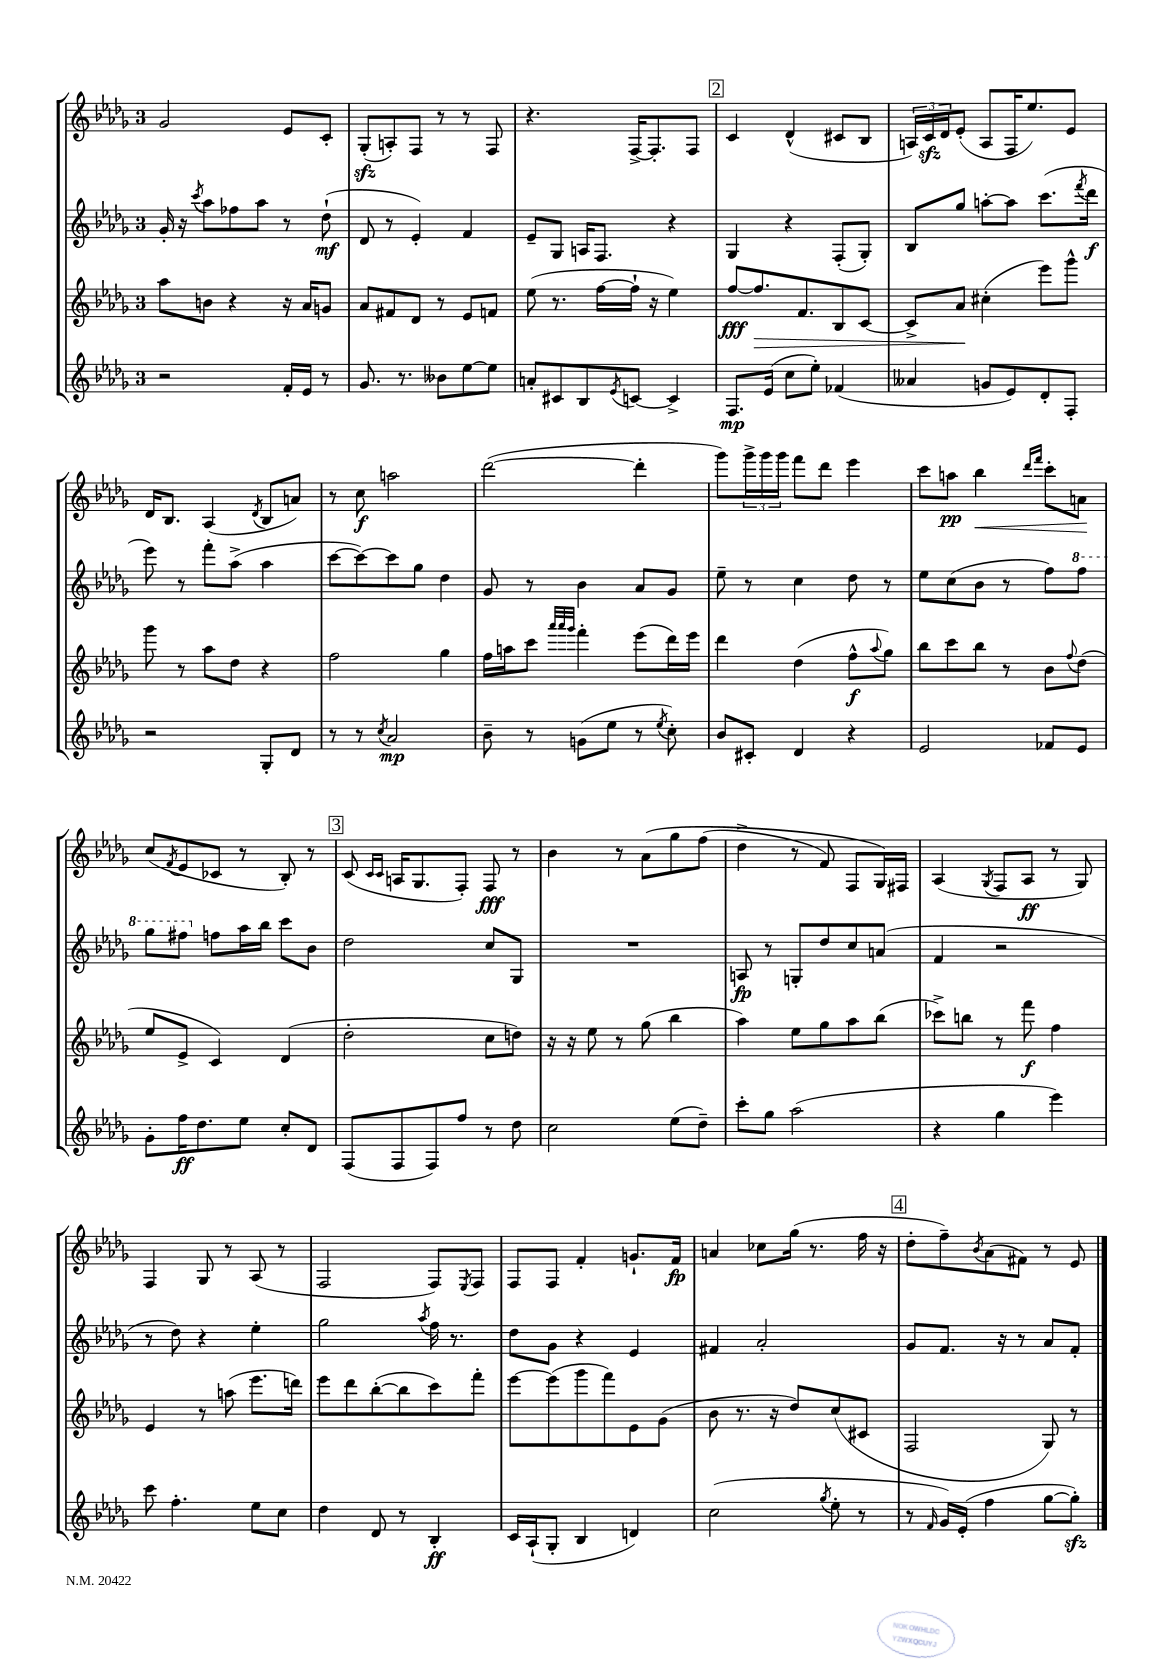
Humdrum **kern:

**kern	**dynam	**kern	**dynam	**kern	**dynam	**kern	**dynam
*part4	*part4	*part3	*part3	*part2	*part2	*part1	*part1
*staff4	*staff4	*staff3	*staff3	*staff2	*staff2	*staff1	*staff1
*clefG2	*	*clefG2	*	*clefG2	*	*clefG2	*
*k[b-e-a-d-g-]	*	*k[b-e-a-d-g-]	*	*k[b-e-a-d-g-]	*	*k[b-e-a-d-g-]	*
*M3/4	*	*M3/4	*	*M3/4	*	*M3/4	*
=9	=9	=9	=9	=9	=9	=9	=9
2r	.	8aa-\L	.	16g-'/	.	2g-/	.
.	.	.	.	16r	.	.	.
.	.	.	.	8qccc/	.	.	.
.	.	8bn\J	.	8aa-\L	.	.	.
.	.	4r	.	8ff-X\	.	.	.
.	.	.	.	8aa-\J	.	.	.
16f'/LL	.	16r	.	8r	.	8e-/L	.
16e-/JJ	.	16a-/KL	.	.	.	.	.
8r	.	8gn/J	.	(8dd-`\	mf	8c'/J	.
=10	=10	=10	=10	=10	=10	=10	=10
8.g-/	.	8a-/L	.	8d-/	.	(8G-zz'/L	.
.	.	8f#X/	.	8r	.	8An'/)	.
8.r	.	.	.	.	.	.	.
.	.	8d-/J	.	4e-'/)	.	8F/J	.
8b--X\L	.	8r	.	.	.	8r	.
[8ee-\	.	8e-/L	.	4f/	.	8r	.
8ee-\J]	.	8fn/J	.	.	.	8F/	.
=11	=11	=11	=11	=11	=11	=11	=11
8an'/L	.	(8ee-\	.	8e-~/L	.	4.r	.
8c#X/	.	8.r	.	8G-/J	.	.	.
8B-/	.	.	.	16An/KL	.	.	.
.	.	[16ff\LL	.	8.F/J	.	.	.
8qe-/	.	.	.	.	.	.	.
[8cn/J	.	16ff`\JJ]	.	.	.	[16F^/KL	.
.	.	16r	.	.	.	8.F'/]	.
4c^/]	.	4ee-\)	.	4r	.	.	.
.	.	.	.	.	.	8F/J	.
!!LO:REH:place=s1:t=2
=12	=12	=12	=12	=12	=12	=12	=12
8.F/L	mp	[8ff/L	fff	4G-/	.	4c/	.
!	!	!	!LO:HP:b	!	!	!	!
.	.	8.ff/]	>	.	.	.	.
(16e-/Jk	.	.	.	.	.	.	.
8cc\L	.	.	.	4r	.	(4d-^^/	.
.	.	8.f/	.	.	.	.	.
8ee-'\J)	.	.	.	.	.	.	.
(4f-X/	.	8B-/	.	(8F'/L	.	8c#X/L	.
.	.	[8c/J	.	8G-'/J)	.	8B-/J	.
=13	=13	=13	=13	=13	=13	=13	=13
4a--X/	.	8c^/L]	.	8B-/L	.	24An/LL)	.
.	.	.	.	.	.	24czz/	.
.	.	.	.	.	.	24d-/J	.
.	.	8a-/J	.	8gg-/J	.	(8e-'/J	.
8gn/L	.	(4cc#X'\	]	[8aan'\L	.	8A/L	.
8e-/)	.	.	.	8aa\J]	.	16F/K	.
.	.	.	.	.	.	8.ee-/)	.
8d-'/	.	8eee-\L)	.	(8.ccc\L	.	.	.
8F'/J	.	8ggg-^^\J	.	.	.	8e-/J	.
.	.	.	.	8qfff/	.	.	.
.	.	.	.	16ddd-\Jk	f	.	.
!!LO:LB:g=z
=14	=14	=14	=14	=14	=14	=14	=14
2r	.	8ggg-\	.	8eee-\)	.	16d-/KL	.
.	.	.	.	.	.	8.B-/J	.
.	.	8r	.	8r	.	.	.
.	.	8aa-\L	.	8fff'\L	.	(4A-/	.
.	.	8dd-\J	.	(8aa-^\J	.	.	.
.	.	.	.	.	.	8qd-/	.
8G-'/L	.	4r	.	4aa-\	.	8B-/L	.
8d-/J	.	.	.	.	.	8an/J)	.
=15	=15	=15	=15	=15	=15	=15	=15
8r	.	2ff\	.	[8ccc\L	.	8r	.
8r	.	.	.	8ccc\_)	.	8cc\	f
8qcc/	.	.	.	.	.	.	.
2a-/	mp	.	.	8ccc\]	.	2aan\	.
.	.	.	.	8gg-\J	.	.	.
.	.	4gg-\	.	4dd-\	.	.	.
=16	=16	=16	=16	=16	=16	=16	=16
8b-~\	.	16ff\LL	.	8g-/	.	([2ddd-\	.
.	.	16aan\J	.	.	.	.	.
8r	.	8ccc\J	.	8r	.	.	.
.	.	32qqaaa-/LLL	.	.	.	.	.
.	.	32qqaaa-/	.	.	.	.	.
.	.	32qqggg-/JJJ	.	.	.	.	.
(8gn\L	.	4fff'\	.	4b-\	.	.	.
8ee-\J	.	.	.	.	.	.	.
8r	.	(8eee-\L	.	8a-/L	.	4ddd-'\]	.
8qee-/	.	.	.	.	.	.	.
8cc'\)	.	16ddd-\L)	.	8g-/J	.	.	.
.	.	16eee-\JJ	.	.	.	.	.
=17	=17	=17	=17	=17	=17	=17	=17
8b-/L	.	4ddd-\	.	8ee-~\	.	8ggg-\L)	.
8c#X'/J	.	.	.	8r	.	24ggg-^\L	.
.	.	.	.	.	.	24ggg-\	.
.	.	.	.	.	.	24ggg-\JJ	.
4d-/	.	(4dd-\	.	4cc\	.	8fff\L	.
.	.	.	.	.	.	8ddd-\J	.
4r	.	8ff^^\L	f	8dd-\	.	4eee-\	.
.	.	8qqaa-/	.	.	.	.	.
.	.	8gg-\J)	.	8r	.	.	.
=18	=18	=18	=18	=18	=18	=18	=18
2e-/	.	8bb-\L	.	8ee-\L	.	8ccc\L	.
.	.	8ccc\	.	(8cc\	.	8aan\J	pp
!	!	!	!	!	!	!	!LO:HP:b
.	.	8bb-\J	.	8b-\J	.	4bb-\	<
.	.	8r	.	8r	.	.	.
.	.	.	.	.	.	16qqddd-/LL	.
.	.	.	.	.	.	16qqfff/JJ	.
8f-X/L	.	8b-\L	.	8ff\L)	.	8ccc'\L	.
.	.	8qqff/	.	.	.	.	.
*	*	*	*	*8va	*	*	*
8e-/J	.	(8dd-\J	.	8fff\J	.	8an\J	.
.	.	.	.	.	.	.	[
!!LO:LB:g=z
=19	=19	=19	=19	=19	=19	=19	=19
8g-'\L	.	8ee-/L	.	8ggg-\L	.	(8cc/L	.
.	.	.	.	.	.	8qf/	.
16ff\K	ff	8e-^/J	.	8fff#X\J	.	8e-/	.
8.dd-\	.	.	.	.	.	.	.
*	*	*	*	*X8va	*	*	*
.	.	4c/)	.	8ffn\L	.	8c-X/J	.
8ee-\J	.	.	.	16aa-\L	.	8r	.
.	.	.	.	16bb-\JJ	.	.	.
8cc'/L	.	(4d-/	.	8ccc\L	.	8B-'/)	.
8d-/J	.	.	.	8b-\J	.	8r	.
!!LO:REH:place=s1:t=3
=20	=20	=20	=20	=20	=20	=20	=20
(8F/L	.	2dd-'\	.	2dd-\	.	(8c/	.
.	.	.	.	.	.	16qqc/LL	.
.	.	.	.	.	.	16qqc/JJ	.
8F/	.	.	.	.	.	16An/KL	.
.	.	.	.	.	.	8.G-/	.
8F/)	.	.	.	.	.	.	.
8ff/J	.	.	.	.	.	8F'/J)	.
8r	.	8cc\L	.	8cc/L	.	8F/	fff
8dd-\	.	8ddn\J)	.	8G-/J	.	8r	.
=21	=21	=21	=21	=21	=21	=21	=21
2cc\	.	16r	.	2.r	.	4b-\	.
.	.	16r	.	.	.	.	.
.	.	8ee-\	.	.	.	.	.
.	.	8r	.	.	.	8r	.
.	.	(8gg-\	.	.	.	(8a-\L	.
(8ee-\L	.	4bb-\	.	.	.	8gg-\	.
8dd-~\J)	.	.	.	.	.	(8ff\J	.
=22	=22	=22	=22	=22	=22	=22	=22
8ccc'\L	.	4aa-\)	.	8An/	fp	4dd-^\	.
8gg-\J	.	.	.	8r	.	.	.
(2aa-\	.	8ee-\L	.	8Gn'/L	.	8r	.
.	.	8gg-\	.	8dd-/	.	8f/)	.
.	.	8aa-\	.	8cc/	.	8F/L	.
.	.	(8bb-\J	.	(8an/J	.	16G-/L)	.
.	.	.	.	.	.	16F#X/JJ	.
=23	=23	=23	=23	=23	=23	=23	=23
4r	.	8ccc-X^\L)	.	4f/	.	(4A-/	.
.	.	8bbn\J	.	.	.	.	.
.	.	.	.	.	.	8qG-/	.
4gg-\	.	8r	.	2r	.	8F/L	.
.	.	8fff\	f	.	.	8A-/J	ff
4eee-\)	.	4ff\	.	.	.	8r	.
.	.	.	.	.	.	8G-/)	.
!!LO:LB:g=z
=24	=24	=24	=24	=24	=24	=24	=24
8ccc\	.	4e-/	.	8r	.	4F/	.
4.ff'\	.	.	.	8dd-\)	.	.	.
.	.	8r	.	4r	.	8G-/	.
.	.	(8aan\	.	.	.	8r	.
8ee-\L	.	8.eee-\L	.	4ee-'\	.	(8A-/	.
8cc\J	.	.	.	.	.	8r	.
.	.	16dddn\Jk)	.	.	.	.	.
=25	=25	=25	=25	=25	=25	=25	=25
4dd-\	.	8eee-\L	.	2gg-\	.	2F/	.
.	.	8ddd-\	.	.	.	.	.
8d-/	.	([8bb-'\	.	.	.	.	.
8r	.	8bb-\]	.	.	.	.	.
.	.	.	.	8qaa-/	.	.	.
4B-'/	ff	8ccc\)	.	16ff\	.	8F/L)	.
.	.	.	.	8.r	.	.	.
.	.	.	.	.	.	8qE-/	.
.	.	8fff'\J	.	.	.	8F/J	.
=26	=26	=26	=26	=26	=26	=26	=26
16c/LL	.	[8eee-\L	.	8dd-\L	.	8F/L	.
(16A-`/J	.	.	.	.	.	.	.
8G-'/J	.	(8eee-\]	.	8g-\J	.	8F/J	.
4B-/	.	8ggg-\	.	4r	.	4f'/	.
.	.	8fff\)	.	.	.	.	.
4dn/)	.	8e-\	.	4e-/	.	8.gn`/L	.
.	.	(8g-\J	.	.	.	.	.
.	.	.	.	.	.	16f/Jk	fp
=27	=27	=27	=27	=27	=27	=27	=27
(2cc\	.	8b-\	.	4f#X/	.	4an/	.
.	.	8.r	.	.	.	.	.
.	.	.	.	2a-'/	.	8cc-X\L	.
.	.	16r	.	.	.	.	.
.	.	8dd-/L)	.	.	.	(16gg-\Jk	.
.	.	.	.	.	.	8.r	.
8qgg-/	.	.	.	.	.	.	.
8ee-'\	.	(8cc/	.	.	.	.	.
8r	.	8c#X/J	.	.	.	16ff\	.
.	.	.	.	.	.	16r	.
!!LO:REH:place=s1:t=4
=28	=28	=28	=28	=28	=28	=28	=28
8r	.	2F/	.	8g-/L	.	8dd-'\L	.
16qqf/	.	.	.	.	.	.	.
16g-/LL)	.	.	.	8.f/J	.	8ff~\)	.
(16e-'/JJ	.	.	.	.	.	.	.
.	.	.	.	.	.	8qb-/	.
4ff\	.	.	.	.	.	(8a-\	.
.	.	.	.	16r	.	.	.
.	.	.	.	8r	.	8f#X\J)	.
[8gg-\L	.	8G-/)	.	8a-/L	.	8r	.
8gg-zz'\J])	.	8r	.	8f'/J	.	8e-/	.
==	==	==	==	==	==	==	==
*-	*-	*-	*-	*-	*-	*-	*-
